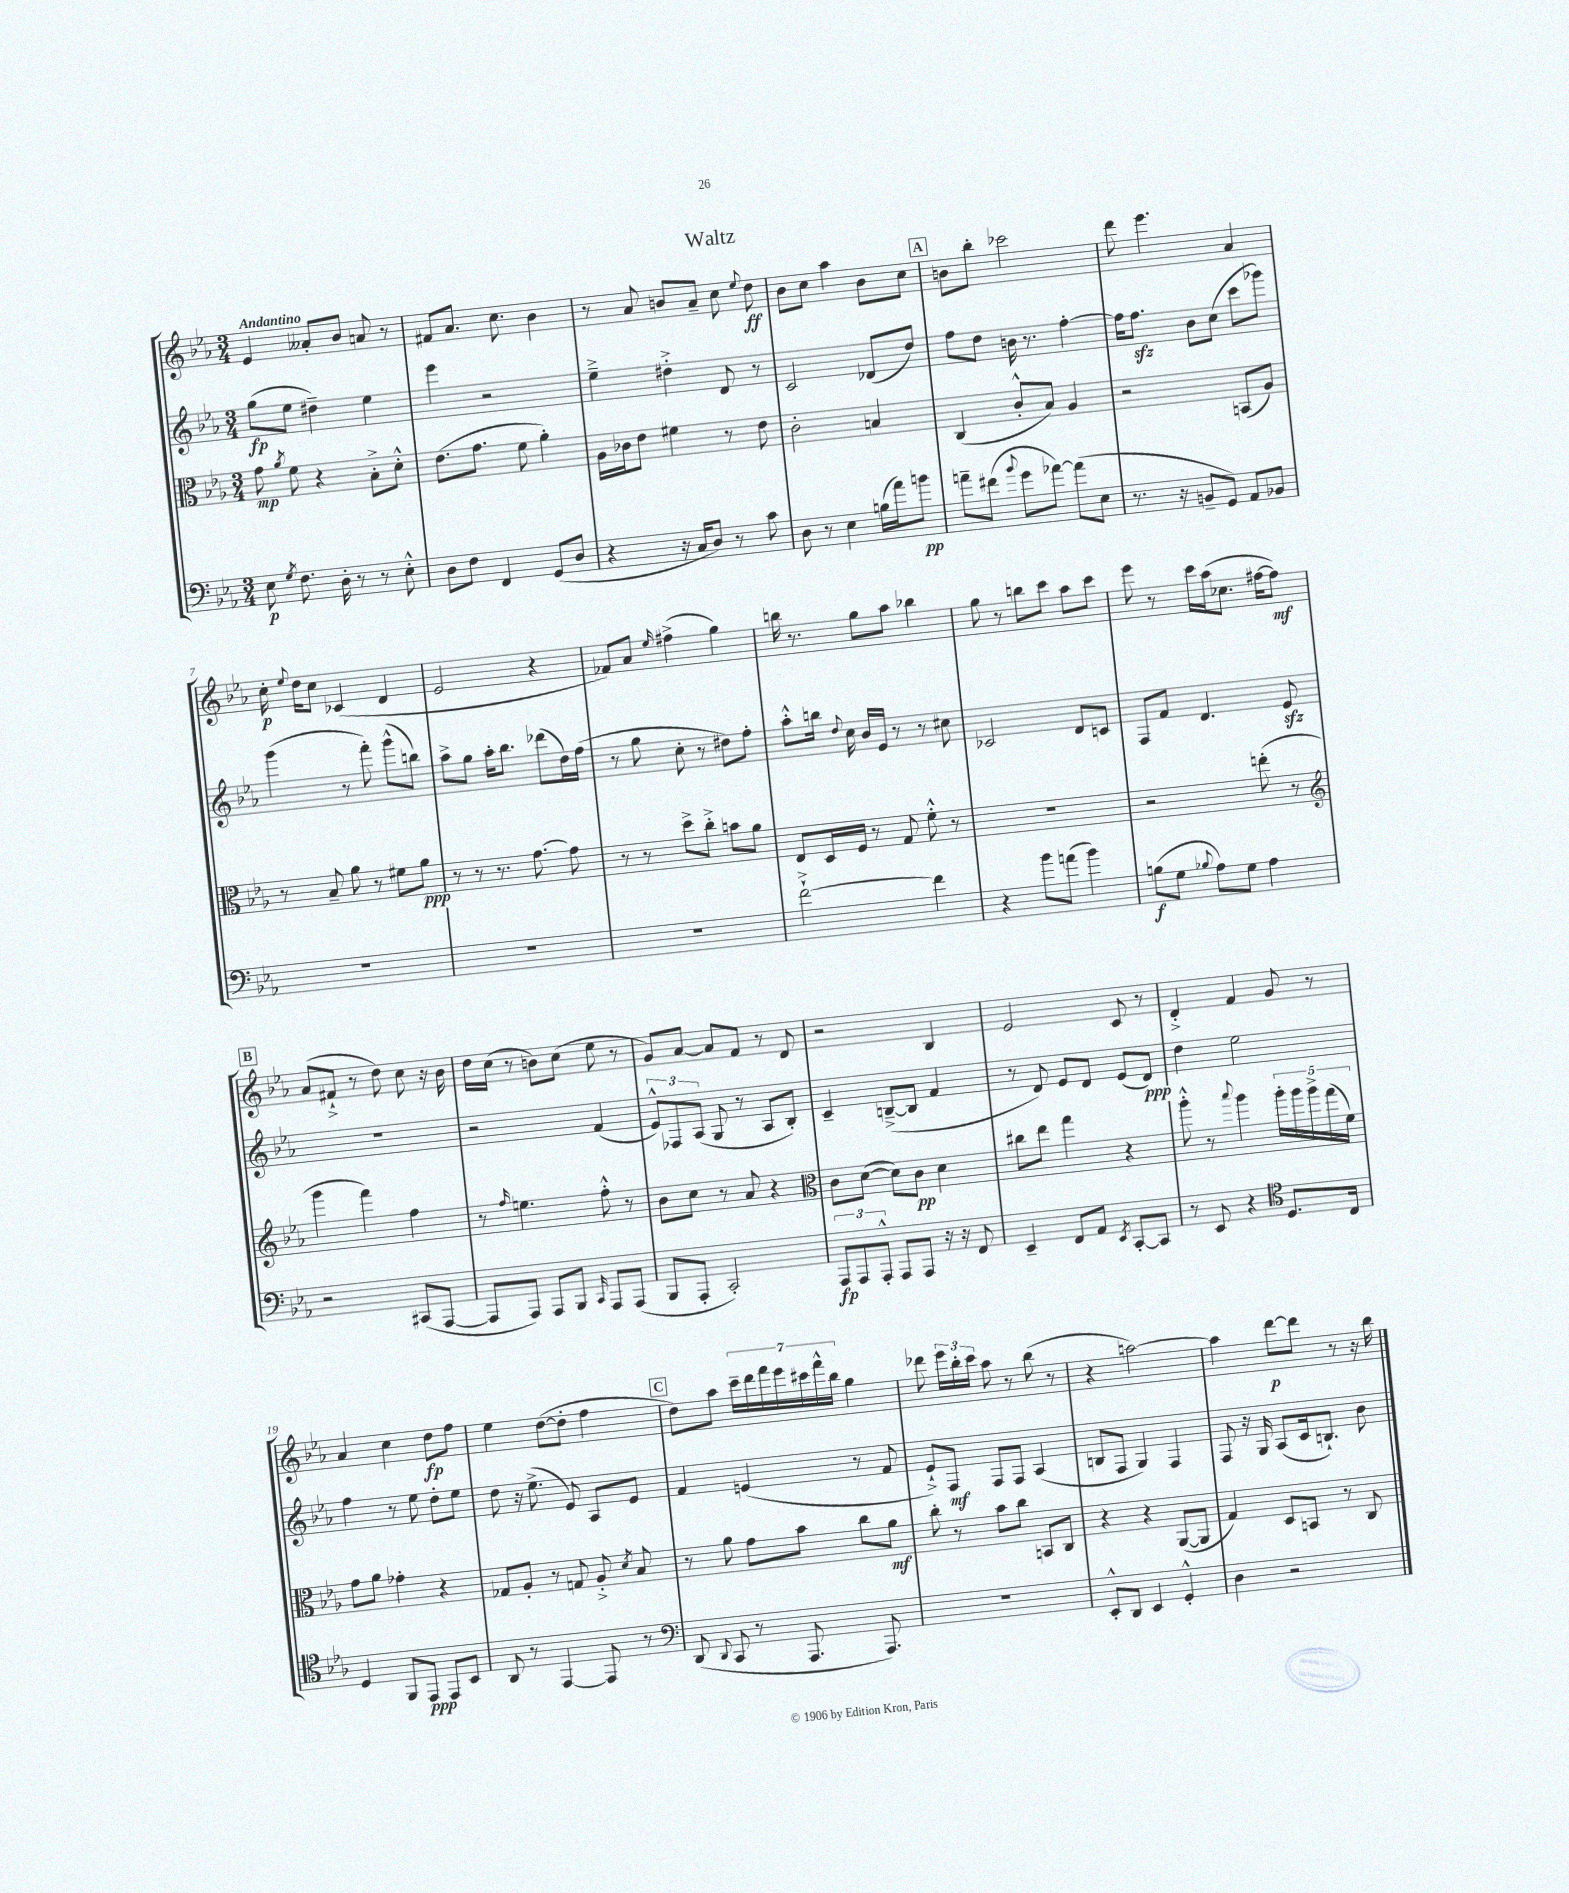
\header { title = "Waltz" }
<<
\new StaffGroup <<
\new Staff = "s0" {
    \clef treble \key ees \major \numericTimeSignature \time 3/4 \tempo "Andantino"
    \autoBeamOff ees'4 aeses'8[-. bes'8] a'8 r8 |
    fis'8[ aes'8.] c''8. bes'4 |
    r8 aes'8 b'8[ aes'8]-- c''8 \appoggiatura { ees''8 } d''8\ff |
    bes'8[ c''8] aes''4 bes'8[ c''8] |
    \mark \markup { \box "A" } b'8[ bes''8]-. ces'''2 |
    d'''8 ees'''4. aes'4 |
    c''16-.\p \appoggiatura { ees''8 } d''16[ c''8] ces'4( d'4 |
    ees'2 r4 |
    fes'8[) aes'8] \grace { ees''16 } fis''4->( g''4) |
    b''16 r8. g''8[ aes''8] bes''4 |
    g''8 r8 b''8[ c'''8] aes''8[ c'''8] |
    ees'''8 r8 c'''16[ aes''16( ces''8.] fis''16[~ fis''8]\mf) |
    \mark \markup { \box "B" } aes'8[( fis'8]-!-> r8 d''8) c''8 r16 bes'16 |
    d''16[ c''16]( r8 b'8[) c''8]( ees''8 r8 |
    g'8[) aes'8]~ aes'8[ f'8] r8 d'8 |
    r2 bes4 |
    ees'2 c'8 r8 |
    d'4-.-> f'4 g'8 r8 |
    aes'4 c''4 d''8[\fp f''8] |
    ees''4 d''8[~( d''8]-. f''4 |
    \mark \markup { \box "C" } d''8[) aes''8] \tuplet 7/4 { c'''16[-- d'''16 f'''16 ees'''16 cis'''16 f'''16-^ bes''16] } g''4 |
    des'''8 \tuplet 3/2 { ees'''16[ bes''16-. c'''16] } aes''8 r8 bes''8( r8 |
    r4 a''2~) |
    a''4 d'''8[~\p d'''8] r8 r16 bes''16 \bar "|." |
}
\new Staff = "s1" {
    \clef treble \key ees \major \numericTimeSignature \time 3/4
    \autoBeamOff g''8[\fp( ees''8] dis''4--) ees''4 |
    ees'''4 r2 |
    ees''4---> dis''4-.-> d'8 r8 |
    c'2 des'8[( d''8]) |
    \mark \markup { \box "A" } f''8[ d''8] b'16 r8. f''4~-. |
    f''16[ f''8.]\sfz bes'8[ c''8]( c'''8[ ges'''8]) |
    g'''4( r8 f'''8-.) g'''8[-^( b''8]) |
    aes''8[-> g''8] aes''16[-. bes''8.] des'''8[( d''16) f''16]( |
    r8 g''8 c''8-. r8 dis''8[) f''8]-. |
    aes''8[-.-^ b''16] \appoggiatura { d''8 } c''16 bes'16[ ees'16] r8 r8 cis''8 |
    ces'2 d'8[ c'8] |
    f8[ f'8] d'4. ees'8\sfz |
    \mark \markup { \box "B" } R2. |
    r2 f'4( |
    \tuplet 3/2 { ees'8[-^) fes8 aes8]( } g8 r8 aes8[ bes8]-.) |
    c'4-- b8[~--->( b8] f'4 |
    r8 d'8) ees'8[ d'8] ees'8[( d'8]\ppp) |
    d''4 ees''2 |
    f''4 r8 ees''8 d''8[-. ees''8] |
    d''8 r16 ees''8.->( ees'8) aes8[ ees'8] |
    \mark \markup { \box "C" } f'4 e'4( r8 f'8 |
    ees'8[-!->) f8]\mf f8[ f8] aes4( |
    b8[ f8] g4) f4 |
    f8 r16 g16 aes8[( c'16 b8.]-!) bes'8 \bar "|." |
}
\new Staff = "s2" {
    \clef alto \key ees \major \numericTimeSignature \time 3/4
    \autoBeamOff g'8\mp \acciaccatura { aes'8 } f'8 r4 bes8[-.-> d'8]-.-^ |
    ees'8.[( g'8.] f'8 aes'4-.) |
    aes16[ ces'16 ees'8] fis'4 r8 ees'8 |
    c'2-. b4 |
    \mark \markup { \box "A" } c4( c'8[-.-^ bes8]) aes4 |
    r2 b,8[( aes8]) |
    r8 bes8-- aes'8 r8 fis'8[ aes'8]\ppp |
    r8 r8 r8. g'8.~ g'8 |
    r8 r8 d''8[-> c''8]-.-> b'8[ aes'8] |
    ees8[ d16 f16] r8 g8 f'8-.-^ r8 |
    R2. |
    r2 e''8-.( r8 |
    \mark \markup { \box "B" } \clef treble g'''4 f'''4) f''4 |
    r8 \grace { f''16 } e''4. f''8-.-^ r8 |
    bes'8[ c''8] r8 aes'8 r4 |
    \clef alto c'8[ d'8]~( d'8[) c'8]\pp d'4 |
    cis''8[ ees''8] g''4 r4 |
    aes''8-.-^ r8 \appoggiatura { bes''8 } aes''4 \tuplet 5/4 { aes''16[-. aes''16 aes''16-> g''16( f'16]) } |
    g'8[ aes'8] ges'4-. r4 |
    ges8[ aes8]-. r8 g8 aes8-.-> \acciaccatura { d'8 } bes8 |
    \mark \markup { \box "C" } r8 aes'8 g'8[ bes'8] c''8[ aes'8]\mf |
    c''8-. r8 bes'8[ c''8] b,8[ c8] |
    r4 r4 aes,8[~( aes,8] |
    g4) d8[ b,8] r8 c8 \bar "|." |
}
\new Staff = "s3" {
    \clef bass \key ees \major \numericTimeSignature \time 3/4
    \autoBeamOff ees8\p \acciaccatura { g8 } f8. d16-. r8 r8 ees8-.-^ |
    d8[ f8] f,4 g,8[( d8] |
    r4 r16 c16[ d8]) r8 c'8 |
    d8 r8 ees4 b16[( aes'16) b'8]\pp |
    \mark \markup { \box "A" } a'8[-- fis'8]( \appoggiatura { bes'8 } g'8[ aes'8]~) aes'8[( ees8] |
    r8. r16 b,8[-- g,8]) aes,8[ bes,8] |
    R2. |
    R2. |
    R2. |
    f'2~-!-> f'4 |
    r4 bes'8[ a'8]( bes'4) |
    b8[\f( g8] \appoggiatura { bes8 } aes8[) g8] aes4 |
    \mark \markup { \box "B" } r2 cis,8[( aes,,8]~ |
    aes,,8[ aes,,8]) aes,,8[ bes,,8] \grace { c,16 } aes,,8[ aes,,8]( |
    bes,,8[ aes,,8]-. c,2-.) |
    \tuplet 3/2 { aes,,8[\fp aes,,8 aes,,8]-.-^ } aes,,8[ aes,,8] r16 r16 f,8 |
    ees,4-- f,8[ aes,8] \acciaccatura { ees,8 } c,8[~-. c,8] |
    r8 ees,8 r4 \clef tenor d8.[ c16] |
    d4 f,8[ ees,8]\ppp ees,8[ bes,8] |
    aes,8 r8 ees,4~ ees,8 r8 |
    \mark \markup { \box "C" } \clef bass d,8( \appoggiatura { d,8 } c,8 r8 aes,,8. aes,,8.) |
    R2. |
    ees,8[-.-^ d,8] ees,4 g,4-.-^ |
    d4 r2 \bar "|." |
}
>>
>>
